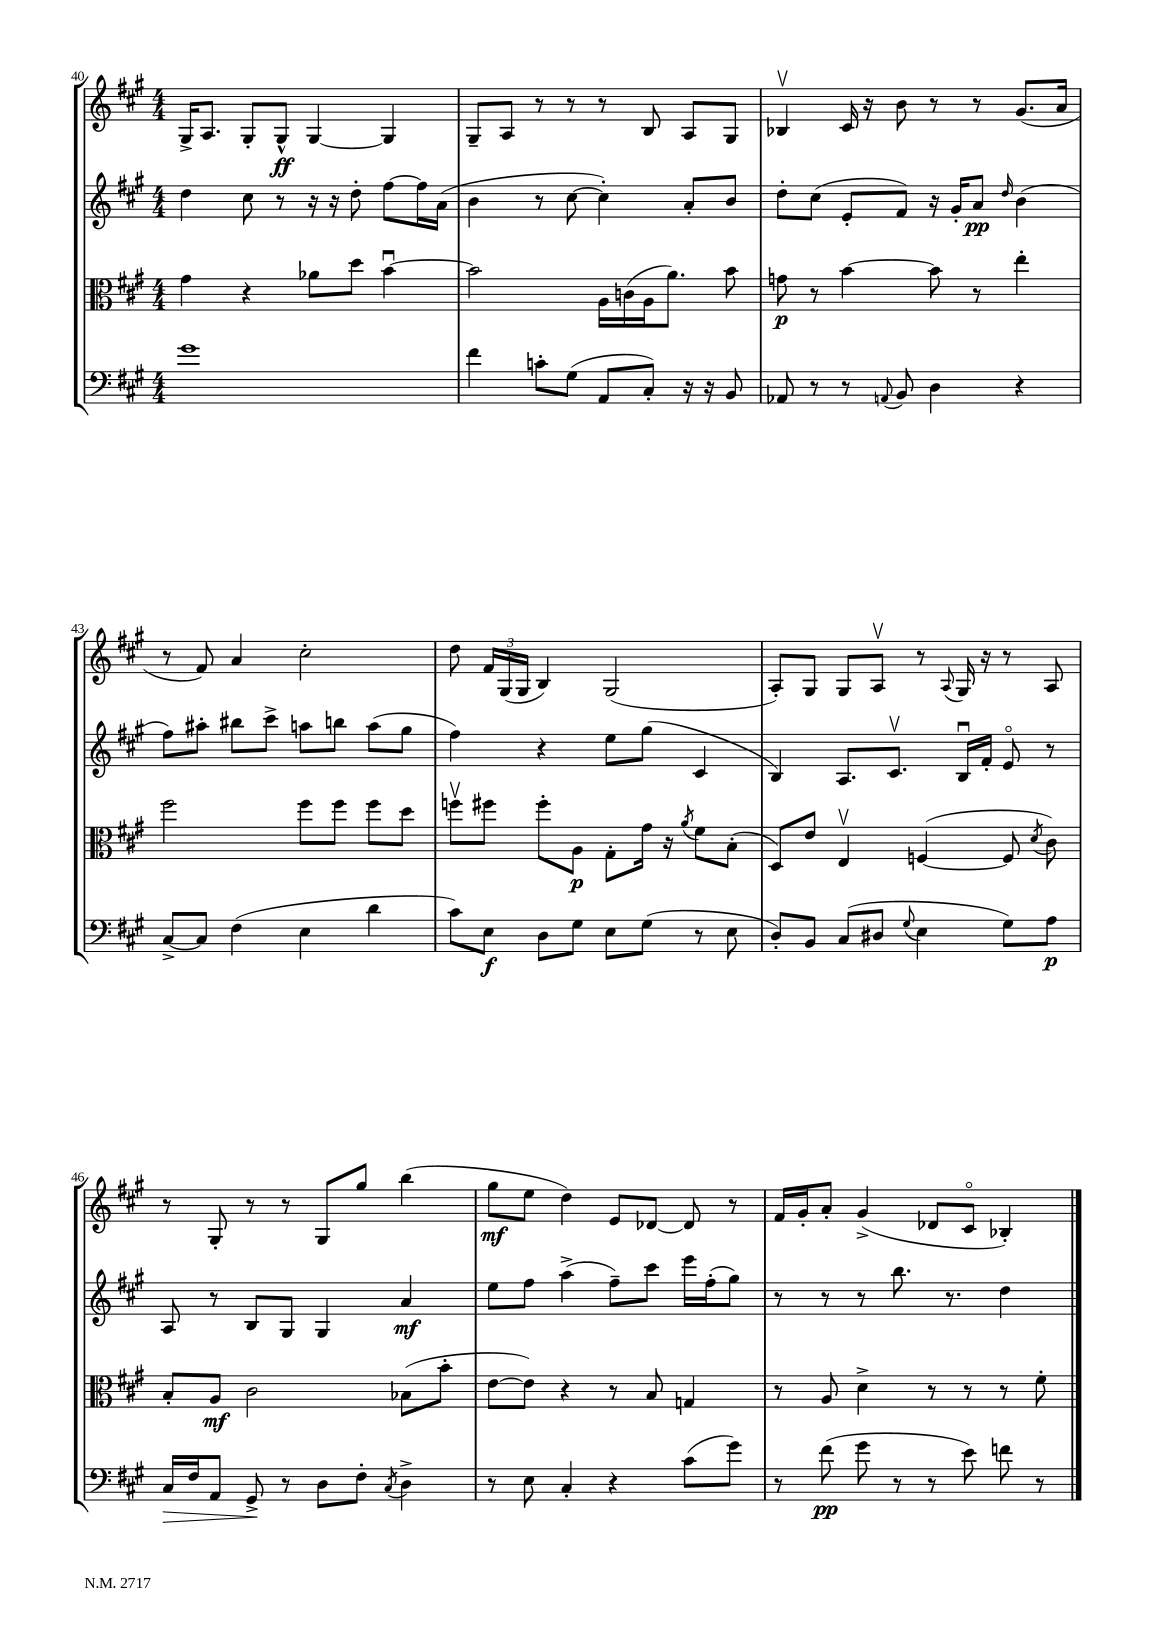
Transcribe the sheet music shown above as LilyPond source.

<<
\new StaffGroup <<
\new Staff = "s0" {
    \clef treble \key a \major \numericTimeSignature \time 4/4
    \autoBeamOff gis16[-> a8.] gis8[-. gis8]-^\ff gis4~ gis4 |
    gis8[-- a8] r8 r8 r8 b8 a8[ gis8] |
    bes4\upbow cis'16 r16 b'8 r8 r8 gis'8.[( a'16] |
    r8 fis'8) a'4 cis''2-. |
    d''8 \tuplet 3/2 { fis'16[ gis16( gis16] } b4) gis2( |
    a8[-.) gis8] gis8[ a8]\upbow r8 \appoggiatura { a8 } gis16 r16 r8 a8 |
    r8 gis8-. r8 r8 gis8[ gis''8] b''4( |
    gis''8[\mf e''8] d''4) e'8[ des'8]~ des'8 r8 |
    fis'16[ gis'16-. a'8]-. gis'4->( des'8[ cis'8]\flageolet bes4-.) \bar "|." |
}
\new Staff = "s1" {
    \clef treble \key a \major \numericTimeSignature \time 4/4
    \autoBeamOff d''4 cis''8 r8 r16 r16 d''8-. fis''8[~ fis''16 a'16]( |
    b'4 r8 cis''8~ cis''4-.) a'8[-. b'8] |
    d''8[-. cis''8]( e'8[-. fis'8]) r16 gis'16[-. a'8]\pp \grace { d''16 } b'4( |
    fis''8[) ais''8]-. bis''8[ cis'''8]-> a''8[ b''8] a''8[( gis''8] |
    fis''4) r4 e''8[ gis''8]( cis'4 |
    b4) a8.[ cis'8.]\upbow b16[\downbow fis'16]-. e'8\flageolet r8 |
    a8 r8 b8[ gis8] gis4 a'4\mf |
    e''8[ fis''8] a''4->( fis''8[--) cis'''8] e'''16[ fis''16-.( gis''8]) |
    r8 r8 r8 b''8. r8. d''4 \bar "|." |
}
\new Staff = "s2" {
    \clef alto \key a \major \numericTimeSignature \time 4/4
    \autoBeamOff gis'4 r4 aes'8[ d''8] b'4~\downbow |
    b'2 a16[ c'16( a16 a'8.]) b'8 |
    g'8\p r8 b'4~ b'8 r8 e''4-. |
    fis''2 fis''8[ fis''8] fis''8[ d''8] |
    f''8[\upbow fis''8] fis''8[-. a8]\p gis8[-. gis'16] r16 \acciaccatura { a'8 } fis'8[ b8]-.( |
    d8[) e'8] e4\upbow f4~( f8 \acciaccatura { d'8 } cis'8) |
    b8[-. a8]\mf cis'2 bes8[( b'8]-. |
    e'8[~ e'8]) r4 r8 b8 g4 |
    r8 a8 d'4-> r8 r8 r8 fis'8-. \bar "|." |
}
\new Staff = "s3" {
    \clef bass \key a \major \numericTimeSignature \time 4/4
    \autoBeamOff gis'1 |
    fis'4 c'8[-. gis8]( a,8[ cis8]-.) r16 r16 b,8 |
    aes,8 r8 r8 \appoggiatura { a,8 } b,8 d4 r4 |
    cis8[~-> cis8] fis4( e4 d'4 |
    cis'8[) e8]\f d8[ gis8] e8[ gis8]( r8 e8 |
    d8[-.) b,8] cis8[( dis8] \appoggiatura { gis8 } e4 gis8[) a8]\p |
    cis16[\> fis16 a,8] gis,8->\! r8 d8[ fis8]-. \acciaccatura { cis8 } d4-> |
    r8 e8 cis4-. r4 cis'8[( gis'8]) |
    r8 fis'8\pp( gis'8 r8 r8 e'8) f'8 r8 \bar "|." |
}
>>
>>
\layout { \context { \Score currentBarNumber = #40 } }
